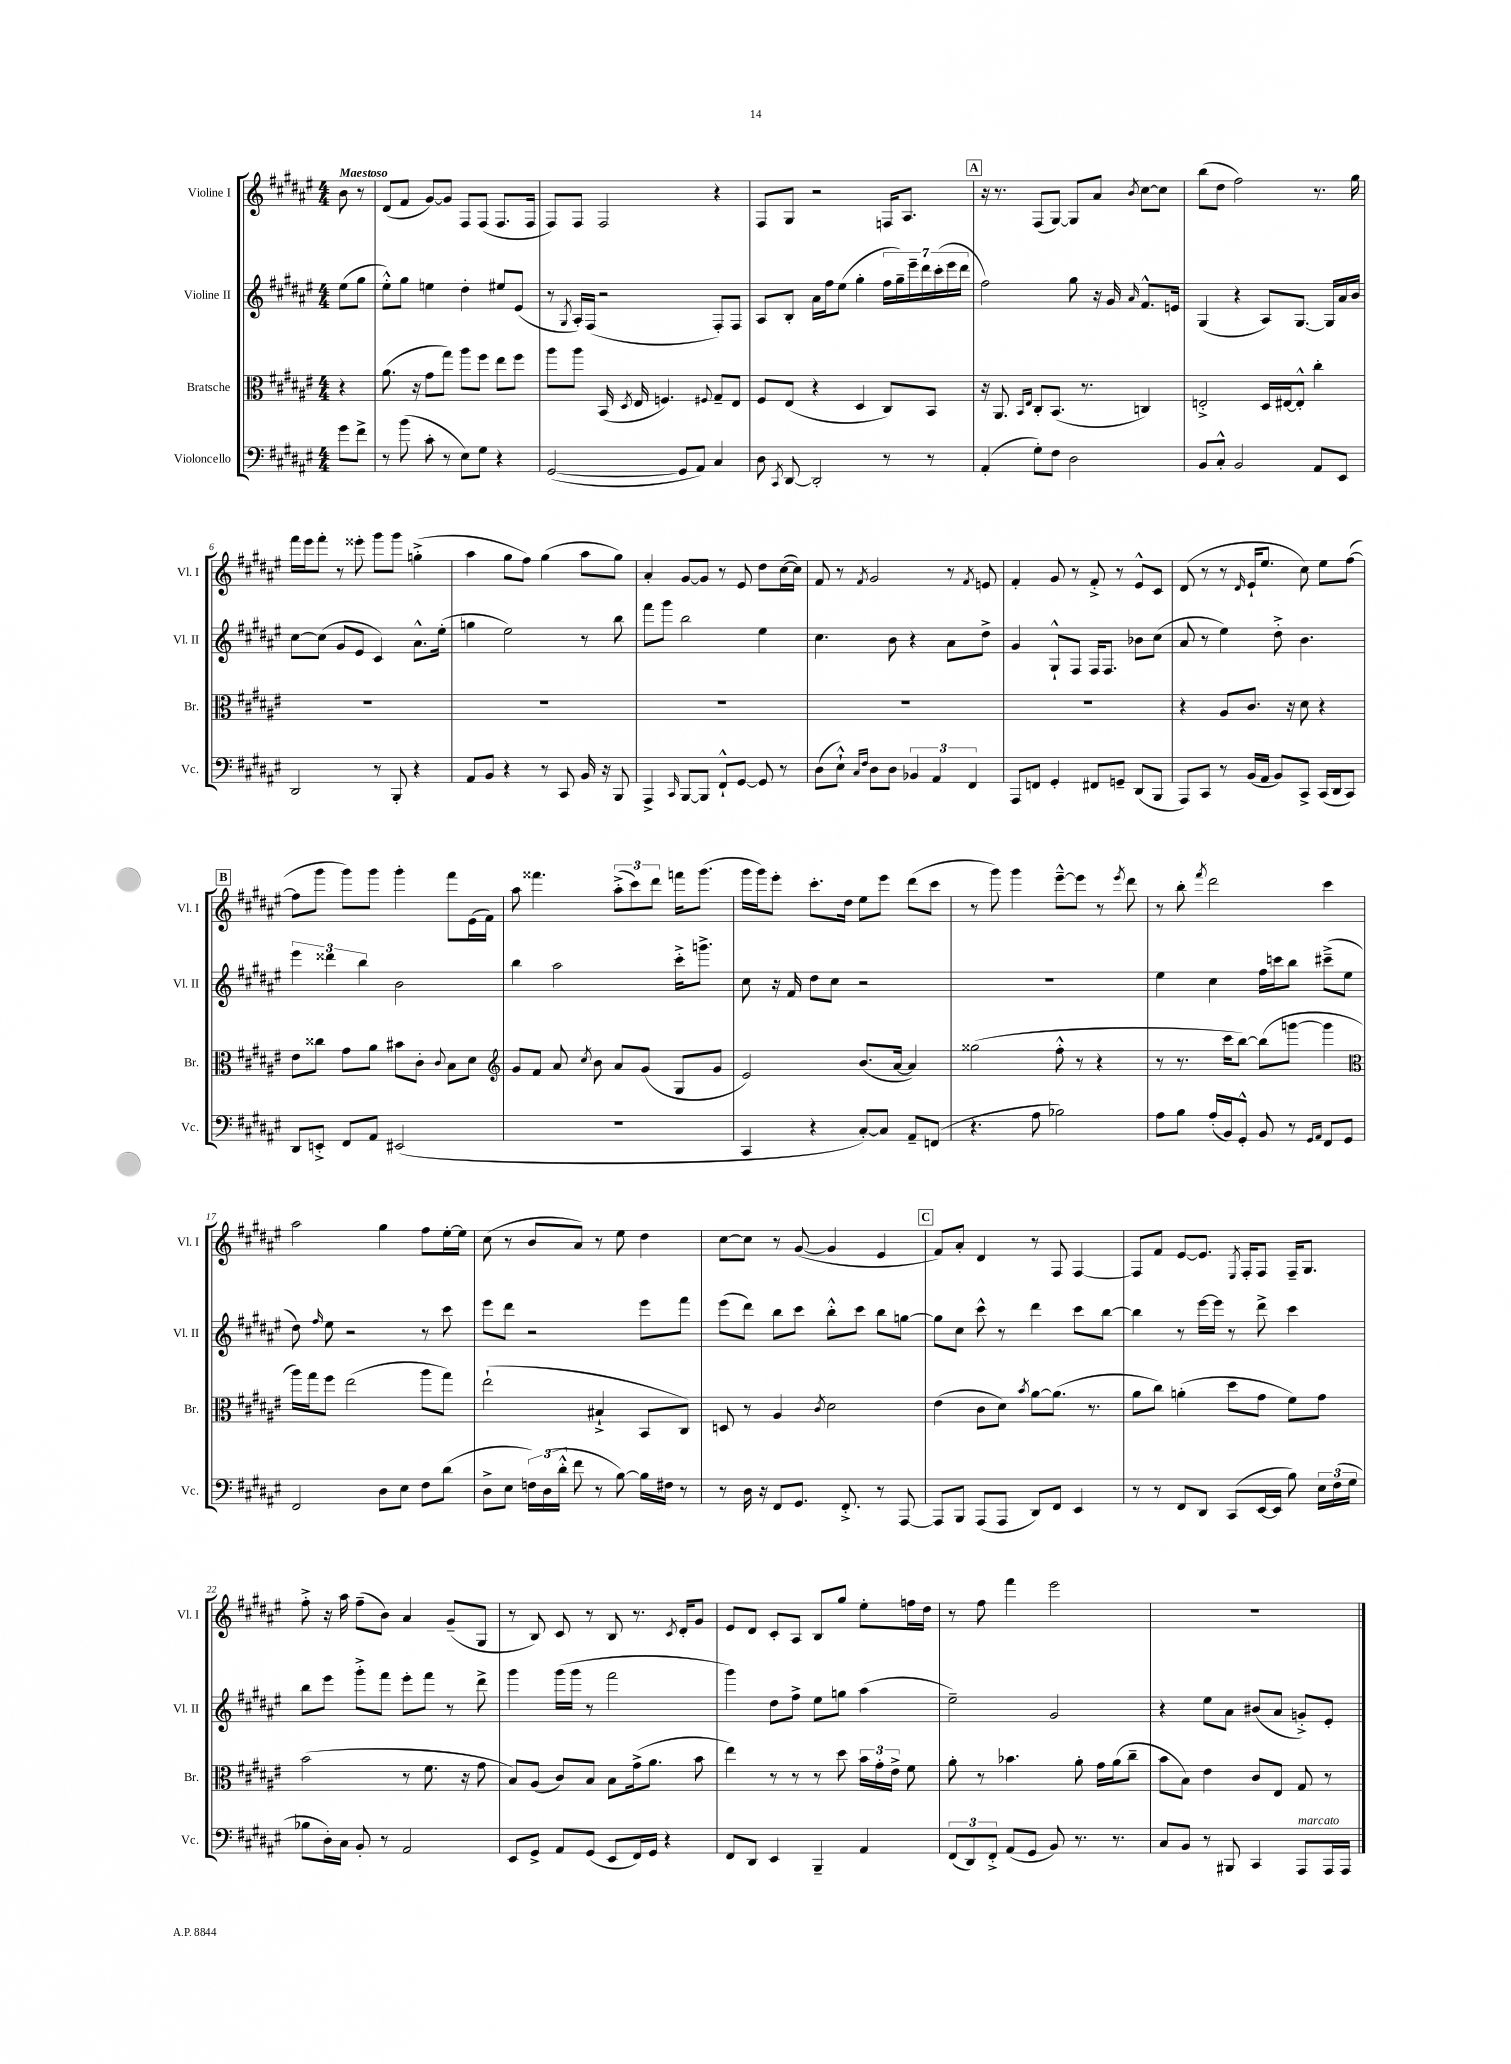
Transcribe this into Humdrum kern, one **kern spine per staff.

**kern	**kern	**kern	**kern
*staff4	*staff3	*staff2	*staff1
*clefF4	*clefC3	*clefG2	*clefG2
*k[f#c#g#d#a#e#]	*k[f#c#g#d#a#e#]	*k[f#c#g#d#a#e#]	*k[f#c#g#d#a#e#]
*M4/4	*M4/4	*M4/4	*M4/4
8g#\L	4r	(8ee#\L	8b\
8f#^\J	.	8gg#\J	8r
=	=	=	=
8r	(8.a#\	8ee#'^^\L)	(8d#/L
(8b\	.	8gg#\J	8f#/J
.	16r	.	.
8c#'\	8g#\L	4ee\	[8g#/L)
8r	8gg#\J)	.	8g#/]J
8E#\L)	8aa#\L	4dd#'\	8F#/L
8G#\J	8ff#\J	.	(8F#/J
4r	8ee#\L	8ee#/L	8.F#/L
.	8ff#\J	(8e#/J	.
.	.	.	16F#/Jk
=	=	=	=
([2GG#/	8aa#\L	8r	8F#/L)
.	.	8qG#/	.
.	8aa#\J	16A#'/LL)	8F#/J
.	.	(16F#/JJ	.
.	(16BB/	2r	2F#/
.	8qD#/	.	.
.	16E#/	.	.
.	4.F/)	.	.
8GG#/]L	.	.	.
8AA#/J)	.	.	.
.	8qqF#/	.	.
4C#/	8G#~/L	8F#'/L)	4r
.	8E#/J	8F#/J	.
=	=	=	=
8D#\	8F#/L	8A#/L	8F#/L
8qCC#/	.	.	.
[8DD#/	(8E#/J	8B'/J	8G#/J
2DD#'/]	4r	16a#\LL	2r
.	.	16ff#\J	.
.	.	(8ee#\J	.
.	4D#/	4gg#'\	.
8r	8C#/L)	28ff#\LL	16F/LK
.	.	28gg#~\)	.
.	.	.	8.A#/J
.	.	28eee#~\	.
.	.	28ddd#\	.
8r	8BB/J	.	.
.	.	(28ccc#'\	.
.	.	28eee#\	.
.	.	28ddd#\JJ	.
=	=	=	=
(4AA#'/	16r	2ff#\)	16r
.	8.AA#/	.	8.r
.	16qqBB/LL	.	.
.	16qqE#/JJ	.	.
8G#'\L)	8C#'/L	.	(8F#/L
8F#\J	(8.BB/J	.	[8G#/J)
2D#\	.	8gg#\	8G#/]L
.	8.r	.	.
.	.	16r	8a#/J
.	.	16g#/	.
.	.	16qqa#/	8qb/
.	4C/)	8.f#^^/L	[8cc#\L
.	.	.	8cc#\]J
.	.	16e/Jk	.
=	=	=	=
8BB/L	2E'^/	(4G#/	(8bb\L
8C#'^^/J	.	.	8dd#\J
2BB/	.	4r	2ff#\)
.	16D#/LL	8A#/L)	.
.	[16E#/J	.	.
.	8E#'^^/]J	[8.G#/J	.
8AA#/L	4cc#'\	.	8.r
.	.	16G#/]LL	.
8EE#/J	.	16a#/	.
.	.	16b/JJ	16gg#\
=	=	=	=
2DD#/	1r	[8cc#\L	16fff#\LL
.	.	.	16eee#\J
.	.	(8cc#\]J	8fff#'\J
.	.	8g#/L	8r
.	.	8e#/J	8eee##'\
8r	.	4c#/)	8ggg#\L
8BBB'/	.	.	8ggg#\J
4r	.	8.a#^^\L	(4gg'^\
.	.	(16ee#'\Jk	.
=	=	=	=
8AA#/L	1r	4gg\	4aa#\
8BB/J	.	.	.
4r	.	2ee#\)	8gg#\L
.	.	.	8ff#\J)
8r	.	.	(4gg#\
8CC#/	.	.	.
16BB/	.	8r	8aa#\L
16r	.	.	.
8BBB/	.	8bb\	8gg#\J)
=	=	=	=
4AAA#^/	1r	8fff#\L	4a#'/
.	.	8ggg#\J	.
16qqCC#/	.	.	.
[8BBB/L	.	2bb\	[8g#/L
8BBB/]J	.	.	8g#/]J
8FF#`^^/L	.	.	8r
[8GG#/J	.	.	8e#/
8GG#/]	.	4ee#\	8dd#\L
8r	.	.	([16cc#\L
.	.	.	16cc#\]JJ)
=	=	=	=
(8D#\L	1r	4.cc#\	8f#/
8E#`^^\J)	.	.	8r
16qqC#/LL	.	.	.
16qqF#/JJ	.	.	8qf#/
8D#\L	.	.	2g#/
8D#\J	.	8b\	.
6BB-/	.	4r	.
6AA#/	.	.	.
.	.	8a#\L	8r
6FF#/	.	.	.
.	.	.	8qf#/
.	.	8dd#^\J	8e/
=	=	=	=
8AAA#/L	1r	4g#/	4f#'/
8FF/J	.	.	.
4GG#'/	.	8G#`^^/L	8g#/
.	.	8F#/J	8r
8FF#/L	.	16F#/LK	8f#'^/
.	.	8.F#/J	.
8GG~/J	.	.	8r
(8DD#/L	.	8b-\L	8e#^^/L
8BBB/J	.	(8cc#\J	8c#/J
=	=	=	=
8AAA#/L)	4r	8a#/	(8d#/
8CC#/J	.	8r	8r
8r	8A#/L	4ee#\)	8r
.	.	.	16qqd#/
(16BB/LL	8.c#/J	.	16e#`/LK
16AA#/JJ	.	.	8.ee#/J
8BB/L)	.	8dd#'^\	.
.	16r	.	.
8CC#^/J	8d#\	4.b\	8cc#\)
(16CC#/LL	4r	.	8ee#\L
16DD#/J	.	.	.
8CC#/J)	.	.	([8ff#\J
=	=	=	=
8DD#/L	8e#\L	6eee#\	8ff#\]L
8EE'^/J	8cc##\J	.	8ggg#\J
.	.	6ddd##\	.
8FF#/L	8g#\L	.	8ggg#\L)
.	.	6bb\	.
8AA#/J	8a#\J	.	8ggg#\J
(2EE#/	8b#\L	2b\	4ggg#'\
.	8c#'\J	.	.
.	8qqc#/	.	.
.	8B\L	.	8fff#\L
.	8d#\J	.	(16e#\L
.	.	.	16f#\JJ)
=	=	=	=
*	*clefG2	*	*
1r	8g#/L	4bb\	8aa#\
.	8f#/J	.	4.fff##\
.	8a#/	2aa#\	.
.	8qcc#/	.	.
.	8b\	.	.
.	8a#/L	.	(12aa#'^\L
.	.	.	12ccc#\)
.	(8g#/J	.	.
.	.	.	12ddd#\J
.	8G#/L	16ccc#'^\LK	16fff\LK
.	.	8.ggg^\J	(8.ggg#\J
.	8g#/J	.	.
=	=	=	=
4CC#/	2e#/)	8cc#\	16ggg#\LL
.	.	.	16ggg#\J)
.	.	16r	8eee#'\J
.	.	16f#/	.
4r	.	8dd#\L	8.ccc#'\L
.	.	8cc#\J	.
.	.	.	16dd#\Jk
[8C#'/L)	(8.b/L	2r	8ee#\L
8C#/]J	.	.	8eee#\J
.	[16a#/Jk	.	.
8AA#~/L	4a#/])	.	(8ddd#\L
(8FF/J	.	.	8ccc#\J
=	=	=	=
4.r	(2gg##\	1r	8r
.	.	.	8ggg#\)
.	.	.	4ggg#\
8A#\	.	.	.
2B-\)	8ff#'^^\	.	[8eee#~^^\L
.	8r	.	8eee#\]J
.	4r	.	8r
.	.	.	8qeee#/
.	.	.	8ddd#\
=	=	=	=
8A#\L	8r	4ee#\	8r
8B\J	8.r	.	8bb'\
.	.	.	8qfff#/
(16A#'/LL	.	4cc#\	2ddd#\
16BB/J)	16ccc#\LK	.	.
8GG#'^^/J	[8bb\J)	.	.
8BB/	(8bb\]L	16ff#\LL	.
.	.	16ccc\J	.
8r	[8ggg\J	8bb\J	.
16qqGG#/LL	.	.	.
16qqAA#/JJ	.	.	.
8FF#/L	4ggg\]	(8ccc#~^\L	4ccc#\
8GG#/J	.	8ee#\J	.
=	=	=	=
*	*clefC3	*	*
2FF#/	16aa#\LL)	8dd#\)	2aa#\
.	16gg#\J	.	.
.	.	16qqff#/	.
.	8ff#\J	8ee#\	.
.	(2ee#\	2r	.
8D#\L	.	.	4gg#\
8E#\J	.	.	.
8F#\L	8aa#\L	8r	8ff#\L
(8d#\J	8gg#\J)	8ccc#\	[16ee#'\L
.	.	.	16ee#\]JJ
=	=	=	=
8D#^\L	(2ee#`\	8eee#\L	(8cc#\
8E#\J	.	8ddd#\J	8r
24F\LL)	.	2r	8b/L
(24D#\	.	.	.
24d#'^^\JJ	.	.	.
8f#\	.	.	8a#/J)
8r	4B#`^/	.	8r
[8B\)	.	.	8ee#\
16B\]LL	8BB/L	8eee#\L	4dd#\
16F#\JJ	.	.	.
8r	8C#/J)	8fff#\J	.
=	=	=	=
8r	8D/	(8eee#\L	[8cc#\L
16D#\	8r	8ddd#\J)	8cc#\]J
16r	.	.	.
8FF#/L	4A#/	8bb\L	8r
8.GG#/J	.	8ccc#\J	([8g#/
.	8qc#/	.	.
.	2d#\	8bb'^^\L	4g#/]
8.FF#'^/	.	.	.
.	.	8ccc#\J	.
8r	.	8bb\L	4e#/
[8AAA#/	.	[8gg\J	.
=	=	=	=
8AAA#/]L	(4e#\	8gg\]L	8f#/L)
8BBB/J	.	8cc#\J	8a#'/J
(8AAA#/L	8c#\L	8ccc#^^\	4d#/
8AAA#/J	8d#\J)	8r	.
.	8qb/	.	.
8DD#/L)	[8a#\L	4ddd#\	8r
8FF#/J	(8.a#\]J	.	8F#/
4EE#/	.	8ccc#\L	[4F#/
.	8.r	.	.
.	.	[8bb\J	.
=	=	=	=
8r	8a#\L	4bb\]	8F#/]L
8r	8cc#\J)	.	8f#/J
8FF#/L	(4a'\	8r	[8e#/L
8DD#/J	.	[16eee#\LL	8.e#/]J
.	.	16eee#\]JJ	.
(8CC#/L	8dd#\L	8r	.
.	.	.	8qE#/
.	.	.	16F#'/LK
[16EE#/L	8g#\J	8ddd#^\	8F#/J
16EE#/]JJ	.	.	.
8B\)	8f#\L)	4ccc#\	16F#~/LK
.	.	.	8.G#/J
24E#\LL	8g#\J	.	.
(24F#\	.	.	.
24G#\JJ	.	.	.
=	=	=	=
8B-\L	(2b\	8bb\L	8ff#'^\
16D#'\L)	.	8eee#\J	16r
16C#\JJ	.	.	16aa#\
8BB'/	.	8ggg#'^\L	(8ff#~\L
8r	.	8fff#\J	8b\J)
2AA#/	8r	8eee#'\L	4a#/
.	8.f#\	8fff#\J	.
.	.	8r	(8g#~/L
.	16r	.	.
.	8g#\	8ddd#^\	8G#/J
=	=	=	=
8EE#/L	8B/L)	4ggg#\	8r
8GG#^/J	(8A#/J	.	8B/)
8AA#/L	8c#/L)	(16ggg#\LL	8c#/
.	.	16ggg#\JJ	.
(8GG#/J	8B/J	8r	8r
8EE#/L	8B\L	2fff#\	8B/
16FF#/L)	(16g#^\k	.	8.r
16GG#/JJ	8.a#\J	.	.
4r	.	.	.
.	.	.	8qc#/
.	.	.	16d#'/LK
.	8b\	.	8g#/J
=	=	=	=
8FF#/L	4ee#\)	4ggg#\)	8e#/L
8DD#/J	.	.	8d#/J
4EE#/	8r	8dd#\L	8c#'/L
.	8r	8ff#^\J	8A#/J
4BBB~/	8r	8ee#\L	8B/L
.	8dd#\	8gg\J	8gg#/J
4AA#/	24b\LL	(4aa#\	8ee#'\L
.	24g#'\	.	.
.	24e#^\JJ	.	.
.	8f#\	.	16ff\L
.	.	.	16dd#\JJ
=	=	=	=
(12FF#/L	8a#'\	2ee#~\)	8r
12DD#/)	.	.	.
.	8r	.	8ff#\
12FF#'^/J	.	.	.
(8AA#/L	4.b-\	.	4fff#\
8GG#/J	.	.	.
8BB/)	.	2g#/	2eee#\
8.r	8a#'\	.	.
.	16g#\LL	.	.
8.r	(16a#\J	.	.
.	8cc#~\J	.	.
=	=	=	=
8C#/L	8b\L	4r	1r
8BB/J	8B\J)	.	.
8r	4e#\	8ee#\L	.
8BBB#/	.	8a#\J	.
4CC#/	8c#/L	(8b#/L	.
.	8E#/J	8a#/J	.
8AAA#/L	8G#/	8g'^/L)	.
16AAA#/L	8r	8e#'/J	.
16AAA#/JJ	.	.	.
==	==	==	==
*-	*-	*-	*-
